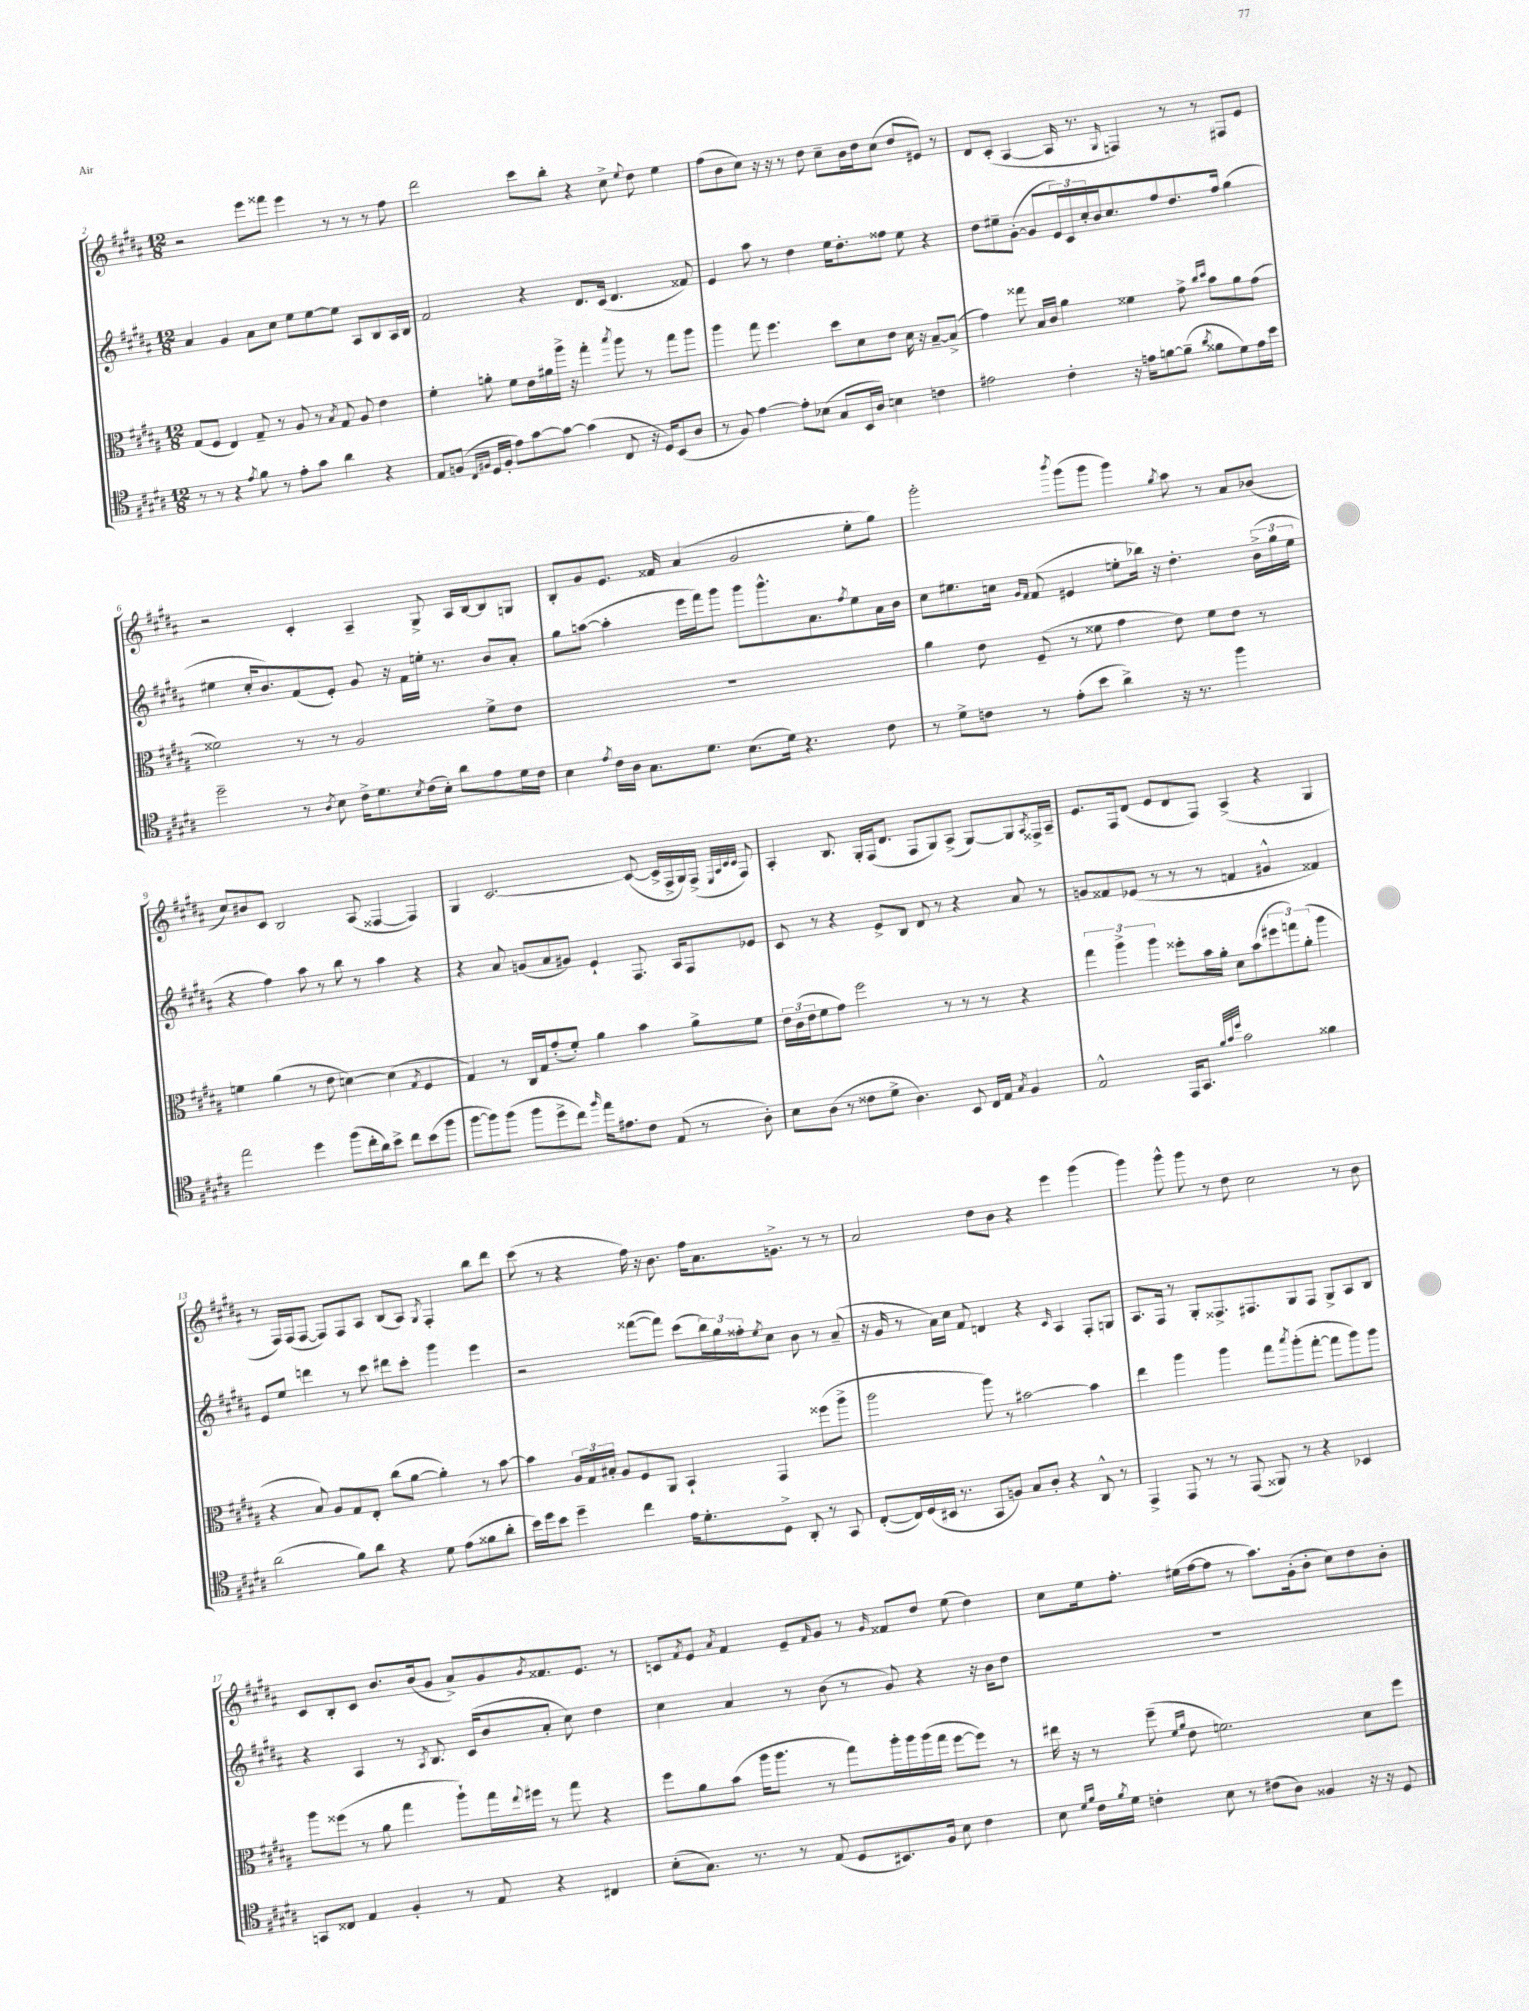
<<
\new StaffGroup <<
\new Staff = "s0" {
    \clef treble \key b \major \numericTimeSignature \time 12/8
    r2 e'''8 fisis'''8 e'''4 r8 r8 r8 fis''8 |
    dis'''2 cis'''8 b''8-. r4 cis''8-> \appoggiatura { e''8 } dis''8 e''4 |
    fis''8( b'8 cis''8) r16 r16 r8 dis''8 cis''8-- b'16 dis''16 cis''8( dis''8 eis'8) r8 |
    dis'8 cis'8-.( ais4~ ais16 r8. \grace { gis16 } f4) r8 r8 fis8 e'8 |
    r2 cis'4-. ais4-- gis8-> ais16 b16~ b8 g8 |
    b8-. gis'8 e'8. fisis'16 ais'4( gis'2 e''8-. gis''8) |
    gis'''2-. \acciaccatura { b'''8 } gis'''8( gis'''8 gis'''4) \acciaccatura { gis''8 } ais''8 r8 ais'8 bes'8( |
    cis''8) bis'8 cis'8 b2 ais8( fisis4~ fisis4) |
    gis4 cis'2.~ cis'8~( cis'16-> fis16-> gis16) fis16->( \grace { e32 ais32 cis'32 cis'32 } fis8) |
    ais4-. b8. gis16-. fis16( dis'8. fis8 gis8) ais8->( gis8~) gis8 \acciaccatura { ais8 } fisis16-> ais16-- |
    e'8. fis16 dis'8( e'8 dis'8 fis8) ais4->( r4 gis4 |
    r8 fis16) fis16( fis8~ fis8) fis8 ais8 b8( ais8) \acciaccatura { gis8 } fis4-. b''8 dis'''8 |
    cis'''8( r8 r4 fis''16) r16 b'8. fis''16 ais'8. g'8.-> r8 r8 |
    ais'2 dis''8 b'8 r4 e'''4 gis'''4( |
    gis'''4) gis'''8-^ gis'''8 r8 dis''8 cis''2 r8 b'8 |
    cis'8 b8-. cis'8 b'8. b'16( gis'8 ais'8->) gis'8 \acciaccatura { gis'8 } fisis'8. e'8. r8 |
    c'8 \acciaccatura { fis'8 } e'8 \acciaccatura { ais'8 } fis'4 e'8-- \grace { fis'16 } gis'8 r8 \grace { gis'16 } fisis'8 dis''8 e''8( dis''4) |
    cis''8 e''16 fis''8.-. eis''16( fis''16~ fis''8 r8 ais''8.) gis'16-.( b'8-. cis''8) dis''8 b'8-. \bar "|." |
}
\new Staff = "s1" {
    \clef treble \key b \major \numericTimeSignature \time 12/8
    ais'4 gis'4 ais'8 cis''8 e''8 e''8~ e''8 ais8 b8 ais16 b16 |
    fis'2 r4 dis'8. cis'16( dis'4. fisis'8) |
    e'4 ais''8 r8 dis''4 e''16 dis''8.-. fisis''8 e''8 r4 |
    dis''8 eis''8-- gis'8~-.( gis'8 \tuplet 3/2 { e'16) cis'16 cis''16-. } b'16 cis''8. fis''8 dis''8. fis''16 gis''4( |
    eis''4 cis''16-. b'8.) fis'8( e'8-.) gis'8 r16 fis'16 e''16-. r8. b'8 ais'8-. |
    gis''8 a''8~( a''4-. e'''16 fis'''16) gis'''8 gis'''8 gis'''8.-^ ais'8. \acciaccatura { fis''8 } e''8 ais'16 b'16 |
    cis''8 eis''8. c''16 \grace { gis'16 fis'16 } fis'8( eis'4 e''8-. bes''16) r16 dis''4.-. \tuplet 3/2 { b'16->( gis''16 e''16 } |
    r4 fis''4) ais''8 r8 b''8 r8 ais''4 r4 |
    r4 ais'8 g'8( ais'8 gis'8) e'4-! fis8. ais16 fis8 ees'8 |
    cis'8 r8 r4 e'8-> b8 dis'8 r8 r4 ais'8 r8 |
    g'8 fisis'8 ees'8( r8 r8 r8 f'4 gis'4-^ fisis'4) |
    e'8 e''8 d'''4 r8 cis'''8 dis'''8 cis'''8-. gis'''4 e'''4 |
    r2 fisis'''8~( fisis'''8) cis'''8( \tuplet 3/2 { b''16) gis''16 fisis''16-. } \acciaccatura { e''8 } cis''8 b'8 r8 ais'8--( |
    r16 gis'16 r8 ais'16) cis''16 fis'8 d'4 r4 \grace { cis'16 } ais4 fis8-. g8 |
    ais8. fis16 r8 gis8-. fisis8.-> fis8. gis8 fis8 gis8-> ais8 b8 |
    r4 ais4 r8 \acciaccatura { ais8 } b8. cis'16( b'8 ais'8-. cis''8) dis''4 |
    cis''4 ais'4 r8 b'8( r8 gis'8) r4 r16 b'16 dis''8 |
    R1. \bar "|." |
}
\new Staff = "s2" {
    \clef alto \key b \major \numericTimeSignature \time 12/8
    gis8( fis8 e4) gis8-- r8 ais8 r8 \acciaccatura { b8 } gis8 ais8 e'4 |
    fis'4-. a'8-. fis'8 e'16 ais'16 ais''16-> r16 gis''4-. \acciaccatura { b''8 } ais''8 r8 gis''8 ais''8 |
    ais''4 gis''8 fis''4. dis''8 dis'8 e'8 dis'16 r16 b8~-- b8->( |
    gis'4) gisis''8 b16 cis'16 ais'4 fisis'4 gis'8-> \grace { cis''16 dis''16 } b'8 ais'8 gis'8( |
    fisis'2) r8 r8 ais2 fisis'8-> e'8 |
    R1. |
    ais'4 e'8 fis8--( r8 fisis'8 gis'4 e'8) fisis'8 e'8 r8 |
    f'4 ais'4( r8 e'8 d'4~) d'4( \acciaccatura { gis8 } fis4 |
    gis4) r8 cis16 gis16 gis'8-.( fis'8-.) ais'4 b'4 ais'8-> fis'8 |
    \tuplet 3/2 { e'16 cis'16( e'16 } fis'8 gis'8) fis''2 r8 r8 r8 r4 |
    \tuplet 3/2 { gis''4 ais''4-> ais''4 } fisis''8-. b'16 ais'16-. dis'8 b'8( \tuplet 3/2 { fis''8 g''8) ais'8-.( } ais''4 |
    r4 b8) ais8 gis8 e8-. cis''8( ais'8~ ais'4-.) r8 b'8~ |
    b'4 \tuplet 3/2 { ais16 gis16 bis16-. } ais8 fis8 ais,8 b,4-! gis,4 fisis''8( ais''8-> |
    ais''2 ais''8) r8 bis'2~ bis'4 |
    e''4 ais''4 ais''4 gis''8 \acciaccatura { b''8 } ais''8-.( gis''8~-. gis''8 ais''8) ais''8 |
    ais''8 fisis''8( r8 ais'8 gis''4 ais''8-!) gis''16 \appoggiatura { e''8 } fis''16 r8 gis''8 r4 |
    fis''8 ais'8 b'8( ais''16 ais''8. r8 gis''8) ais''16-. ais''16 ais''16( gis''16 fis''8~ fis''8) r8 |
    eis''16 r16 r8 fis''8--( \grace { fis'16 ais'16 } e'8 f'2.) dis'8 fis''8 \bar "|." |
}
\new Staff = "s3" {
    \clef tenor \key b \major \numericTimeSignature \time 12/8
    r8 r8 r4 \acciaccatura { e'8 } fis'8 r8 e'8-. gis'8 ais'4 r4 |
    e8 f8( \grace { cis16 fis16 } dis16 fis16-. e'8) gis'8~ gis'8~ gis'4( cis8 r16 dis16) b,8( ais8 |
    r8 fis8) e'4~ e'8-. bes8( gis8 b,16 ais16) b4 c'4 |
    eis'2 cis'4-. r16 e'16 f'8~ f'8--( \acciaccatura { ais'8 } fisis'8 dis'8) e'16 b'16 |
    dis''2-- r8 \acciaccatura { ais8 } b8 cis'16-> dis'8. \acciaccatura { b8 } cis'16( b16-.) ais'8 e'8 dis'16 cis'16 |
    b4 \acciaccatura { e'8 } cis'16 ais16 gis8. dis'8. b8.( dis'16) r4. cis'8 |
    r8 dis'8-> c'8 r8 e'8-.( b'8 ais'4->) r16 r8. fis''4 |
    e''2 dis''4 fis''8( cis''16-. ais'16) b'8-> cis''8 b'8( fis''8 |
    fis''8~ fis''8) fis''8( fis''8 dis''8-> cis''8) \grace { fis''16 } e''16 eis'8. cis'8 e8( r8 ais8-.) |
    b8 ais8( r8 cisis'8 dis'8-> ais4.) b,8 cis16 e16 \acciaccatura { gis8 } fis4 |
    e2-^ e,16 gis,8. \grace { fis'32 gis'32 dis''32 } gis'2 fisis'4 |
    ais'2( fis'8) ais'8 r4 dis'8 e'8( fisis'8 ais'8-. |
    b'16) dis''16 b'8 dis''4-- cis''4 e'16 dis'8.-. dis8-> ais,8-. r8 gis,8 |
    cis8~-.( cis16) dis16( bis,16 r8. gis,8 f8) gis8 ais8-. r4 ais,8-^ r8 |
    e,4-> e,8 r8 r8 e,8( fisis,8) r8 r4 bes,4 |
    g,8 cisis8 e4 fis4-. r8 e8 r4 cis4 |
    b8-.( gis8.) r8. r8 e8( dis8 bis,8.) fis16 b8 cis'4 |
    b8 \grace { dis'16 fis'16 } cis'16 \acciaccatura { fis'8 } dis'16 c'4-. b8 r8 cis'8( ais8) fisis4 r16 r16 dis8 \bar "|." |
}
>>
>>
\layout { \context { \Score currentBarNumber = #2 } }
